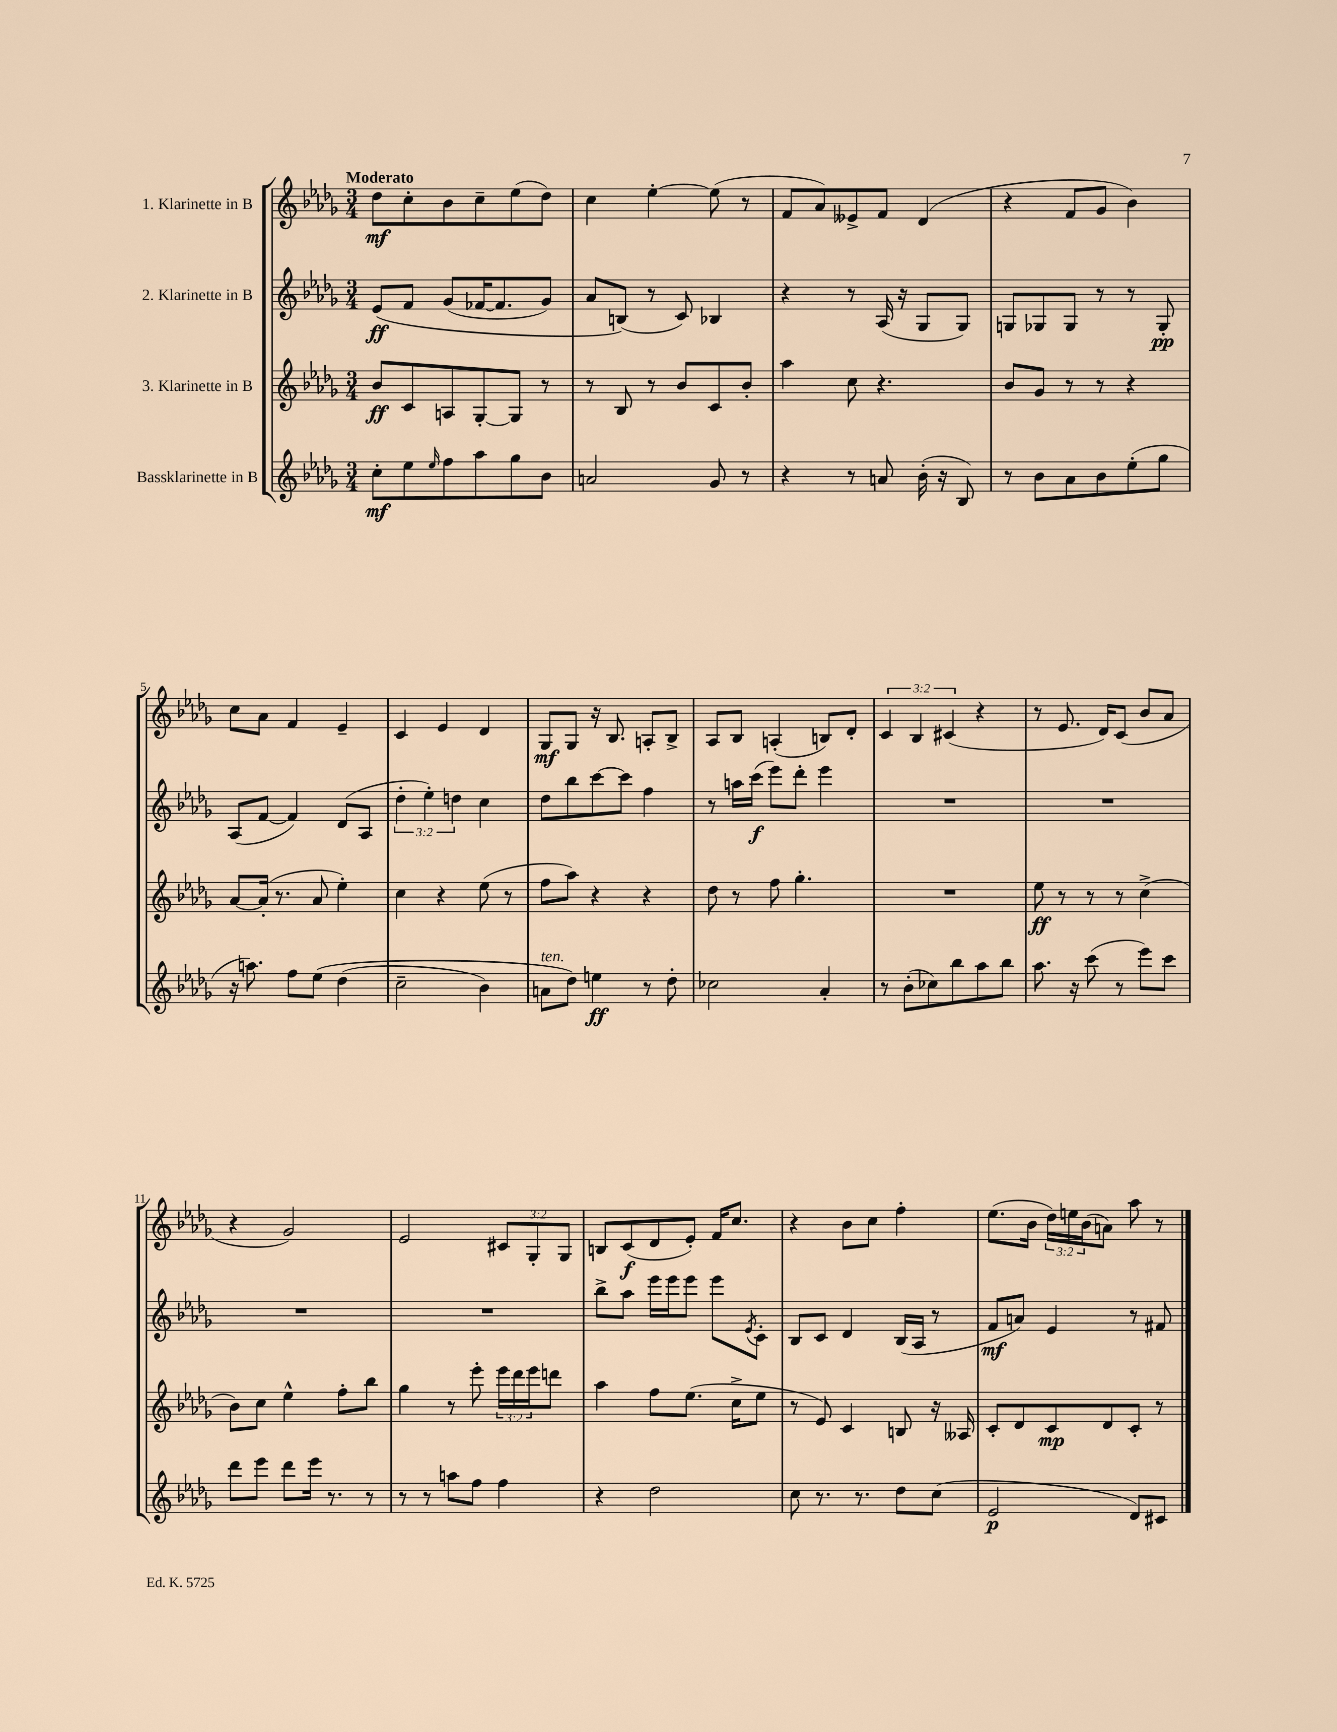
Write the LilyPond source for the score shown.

<<
\new StaffGroup <<
\new Staff = "s0" \with { instrumentName = "1. Klarinette in B" } {
    \clef treble \key des \major \numericTimeSignature \time 3/4 \override Staff.TupletNumber.text = #tuplet-number::calc-fraction-text \tempo "Moderato"
    des''8\mf c''8-. bes'8 c''8-- ees''8( des''8) |
    c''4 ees''4~-. ees''8( r8 |
    f'8 aes'8) eeses'8-> f'8 des'4( |
    r4 f'8 ges'8 bes'4) |
    c''8 aes'8 f'4 ees'4-- |
    c'4 ees'4 des'4 |
    ges8\mf ges8 r16 bes8. a8-. bes8-> |
    aes8 bes8 a4-.( b8) des'8-. |
    \tuplet 3/2 { c'4 bes4 cis'4( } r4 |
    r8 ees'8. des'16) c'8( bes'8 aes'8 |
    r4 ges'2) |
    ees'2 \tuplet 3/2 { cis'8 ges8-. ges8 } |
    b8 c'8\f( des'8 ees'8-.) f'16 c''8. |
    r4 bes'8 c''8 f''4-. |
    ees''8.( bes'16 \tuplet 3/2 { des''16) e''16 bes'16( } a'8) aes''8 r8 \bar "|." |
}
\new Staff = "s1" \with { instrumentName = "2. Klarinette in B" } {
    \clef treble \key des \major \numericTimeSignature \time 3/4 \override Staff.TupletNumber.text = #tuplet-number::calc-fraction-text
    ees'8\ff\( f'8 ges'8( fes'16~ fes'8. ges'8) |
    aes'8 b8(\) r8 c'8) bes4 |
    r4 r8 aes16( r16 ges8 ges8) |
    g8 ges8 ges8 r8 r8 ges8-.\pp |
    aes8( f'8~ f'4) des'8( aes8 |
    \tuplet 3/2 { des''4-. ees''4-.) d''4 } c''4 |
    des''8 bes''8 c'''8~ c'''8 f''4 |
    r8 a''16 c'''16\f( ees'''8) des'''8-. ees'''4 |
    R2. |
    R2. |
    R2. |
    R2. |
    bes''8-> aes''8 ees'''16 ees'''16 ees'''8 ees'''8 \acciaccatura { ees'8 } c'8-. |
    bes8 c'8 des'4 bes16( aes16 r8 |
    f'8\mf a'8) ees'4 r8 fis'8 \bar "|." |
}
\new Staff = "s2" \with { instrumentName = "3. Klarinette in B" } {
    \clef treble \key des \major \numericTimeSignature \time 3/4 \override Staff.TupletNumber.text = #tuplet-number::calc-fraction-text
    bes'8\ff c'8 a8 ges8~-. ges8 r8 |
    r8 bes8 r8 bes'8 c'8 bes'8-. |
    aes''4 c''8 r4. |
    bes'8 ges'8 r8 r8 r4 |
    aes'8~ aes'16-.( r8. aes'8 ees''4-.) |
    c''4 r4 ees''8( r8 |
    f''8 aes''8) r4 r4 |
    des''8 r8 f''8 ges''4.-. |
    R2. |
    ees''8\ff r8 r8 r8 c''4->( |
    bes'8) c''8 ees''4-^ f''8-. bes''8 |
    ges''4 r8 ees'''8-. \tuplet 3/2 { ees'''16 des'''16 ees'''16 } d'''8 |
    aes''4 f''8 ees''8.( c''16-> ees''8 |
    r8 ees'8) c'4 b8 r16 aeses16 |
    c'8-. des'8 c'8\mp des'8 c'8-. r8 \bar "|." |
}
\new Staff = "s3" \with { instrumentName = "Bassklarinette in B" } {
    \clef treble \key des \major \numericTimeSignature \time 3/4
    c''8-.\mf ees''8 \grace { ees''16 } f''8 aes''8 ges''8 bes'8 |
    a'2 ges'8 r8 |
    r4 r8 a'8 bes'16-.( r16 bes8) |
    r8 bes'8 aes'8 bes'8 ees''8-.( ges''8 |
    r16 a''8.) f''8 ees''8\( des''4( |
    c''2-- bes'4) |
    a'8^\markup { \italic "ten." } des''8\) e''4\ff r8 des''8-. |
    ces''2 aes'4-. |
    r8 bes'8-.( ces''8) bes''8 aes''8 bes''8 |
    aes''8. r16 c'''8( r8 ees'''8) c'''8 |
    des'''8 ees'''8 des'''8 ees'''16 r8. r8 |
    r8 r8 a''8 f''8 f''4 |
    r4 des''2 |
    c''8 r8. r8. des''8 c''8( |
    ees'2\p des'8) cis'8 \bar "|." |
}
>>
>>
